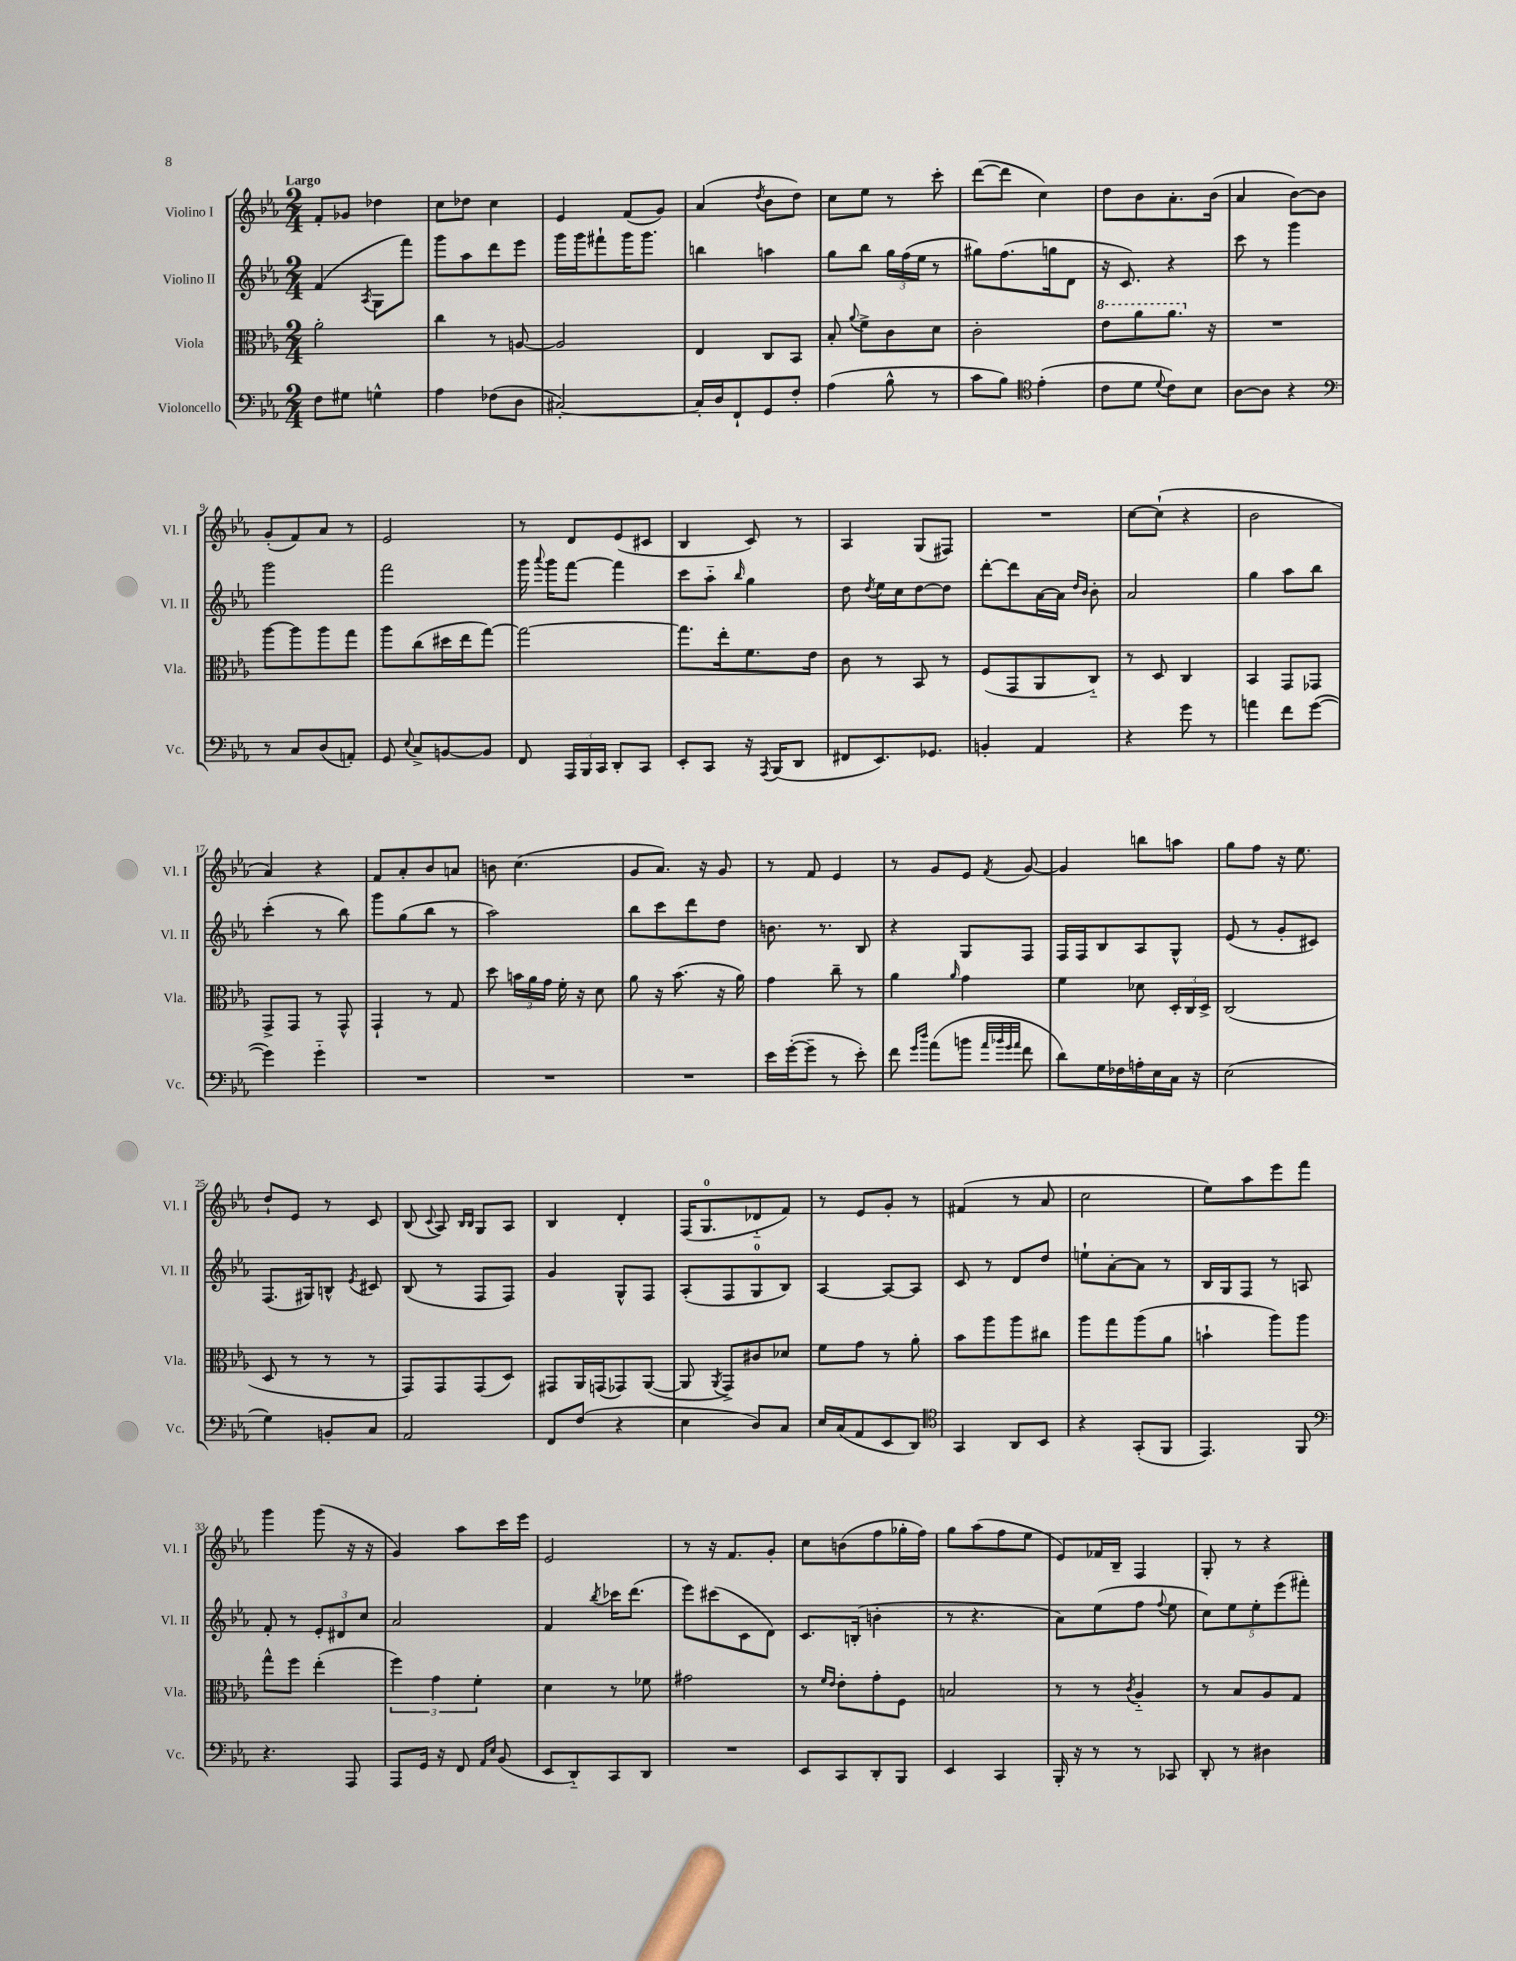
<<
\new StaffGroup <<
\new Staff = "s0" \with { instrumentName = "Violino I" shortInstrumentName = "Vl. I" } {
    \clef treble \key ees \major \numericTimeSignature \time 2/4 \tempo "Largo"
    \autoBeamOff f'8[-. ges'8] des''4 |
    c''8[ des''8] c''4 |
    ees'4 f'8[( g'8]) |
    aes'4( \acciaccatura { d''8 } bes'8[ d''8]) |
    c''8[ ees''8] r8 c'''8-. |
    d'''8[~( d'''8] c''4) |
    d''8[ bes'8 aes'8.-. bes'16]( |
    aes'4 bes'8[~) bes'8] |
    g'8[-.( f'8) aes'8] r8 |
    ees'2 |
    r8 d'8[ ees'8( cis'8] |
    bes4 c'8) r8 |
    aes4 g8[( fis8]) |
    R2 |
    c''8[~ c''8]-!( r4 |
    bes'2 |
    aes'4) r4 |
    f'8[ aes'8-. bes'8 a'8] |
    b'8 c''4.( |
    g'8[ aes'8.]) r16 g'8 |
    r8 f'8 ees'4 |
    r8 g'8[ ees'8] \acciaccatura { f'8 } g'8~ |
    g'4 b''8[ a''8] |
    g''8[ f''8] r16 ees''8. |
    d''8[-! ees'8] r8 c'8 |
    bes8( \appoggiatura { c'8 } aes8) \grace { bes16[ bes16] } g8[ aes8] |
    bes4 d'4-. |
    f16[( g8.-0 des'8-_ f'8]) |
    r8 ees'8[ g'8]-. r8 |
    fis'4( r8 aes'8 |
    c''2 |
    ees''8[) aes''8 ees'''8 f'''8] |
    g'''4 g'''8( r16 r16 |
    g'4) aes''8[ c'''16 ees'''16] |
    ees'2 |
    r8 r16 f'8.[ g'8]-. |
    c''8[ b'8( f''8 ges''16-. f''16]) |
    g''8[ aes''8( f''8 ees''8] |
    ees'8[) fes'16 bes16]-- f4 |
    g8-. r8 r4 \bar "|." |
}
\new Staff = "s1" \with { instrumentName = "Violino II" shortInstrumentName = "Vl. II" } {
    \clef treble \key ees \major \numericTimeSignature \time 2/4
    \autoBeamOff f'4( \acciaccatura { aes8 } g8[ f'''8]) |
    g'''8[ aes''8 d'''8 ees'''8] |
    g'''16[ g'''16 fis'''8-! g'''16 g'''8.] |
    b''4 a''4 |
    g''8[ bes''8] \tuplet 3/2 { g''16[ f''16( ees''16] } r8 |
    gis''8[) f''8.( g''16 d'8] |
    r16 c'8.) r4 |
    c'''8 r8 g'''4 |
    g'''2 |
    f'''2 |
    g'''16 \appoggiatura { aes'''8 } g'''16[ f'''8]~ f'''4 |
    c'''8[ aes''8]-_ \grace { bes''16 } g''4 |
    d''8 \acciaccatura { d''8 } ees''16[ c''16 d''8~ d''8] |
    d'''8[~-. d'''8 aes'16~ aes'16] \grace { d''16[ bes'16] } bes'8-. |
    aes'2 |
    g''4 aes''8[ bes''8] |
    c'''4-.( r8 bes''8) |
    g'''8[ g''8( bes''8] r8 |
    aes''2) |
    bes''8[ c'''8 d'''8 d''8] |
    b'8. r8. bes8 |
    r4 g8[ f8] |
    f16[ f16 bes8 aes8 g8]-^ |
    ees'8( r8 g'8[-. cis'8]) |
    f8.[( gis16) b8]-^ \acciaccatura { ees'8 } cis'8 |
    bes8( r8 f8[ f8]) |
    g'4 g8[-^ f8] |
    aes8[-.( f8 g8-0 bes8]) |
    aes4~ aes8[~ aes8] |
    c'8 r8 d'8[ d''8] |
    e''8[-! aes'8~-. aes'8] r8 |
    bes16[ g16 f8] r8 a8 |
    f'8-. r8 \tuplet 3/2 { ees'8[-. dis'8 c''8] } |
    aes'2 |
    f'4 \acciaccatura { bes''8 } ces'''16[ d'''8.]( |
    ees'''8[) cis'''8( c'8 d'8]) |
    c'8.[ b16]-.( b'4-. |
    r8 r4. |
    aes'8[) ees''8( f''8] \appoggiatura { f''8 } ees''8 |
    \tuplet 5/4 { c''8[) ees''8 ees''8-. ees'''8( fis'''8]-.) } \bar "|." |
}
\new Staff = "s2" \with { instrumentName = "Viola" shortInstrumentName = "Vla." } {
    \clef alto \key ees \major \numericTimeSignature \time 2/4
    \autoBeamOff aes'2-. |
    c''4 r8 a8~ |
    a2 |
    ees4 c8[ bes,8] |
    bes8-. \appoggiatura { aes'8 } f'8[-> c'8 d'8] |
    c'2-. |
    \ottava #1 ees''8[ aes''8 aes''8.] \ottava #0 r16 |
    R2 |
    aes''8[~ aes''8 aes''8 g''8] |
    aes''8[ c''8( dis''16 ees''16 g''8]~) |
    g''2~ |
    g''8.[ ees''16-. f'8. ees'16] |
    c'8 r8 bes,8 r8 |
    f8[( g,8 aes,8 c8]-_) |
    r8 d8 c4 |
    bes,4 g,8[ ges,8] |
    g,8[-> g,8] r8 g,8-^ |
    g,4-! r8 g8 |
    d''8 \tuplet 3/2 { b'16[ aes'16 g'16] } f'16-. r16 d'8 |
    aes'8 r16 bes'8.( r16 aes'16) |
    g'4 c''8-- r8 |
    aes'4 \grace { aes'16 } g'4 |
    f'4 des'8 \tuplet 3/2 { d16[-. c16 d16]-> } |
    c2( |
    d8 r8 r8 r8 |
    g,8[) g,8 g,8( d8]) |
    gis,8[ aes,16 g,16( ges,8) aes,8]~( |
    aes,8 \acciaccatura { aes,8 } g,8[->) cis'8 des'8] |
    f'8[ g'8] r8 aes'8-. |
    bes'8[ aes''8 aes''8 cis''8] |
    aes''8[ g''8 aes''8( aes'8] |
    b'4-! aes''8[) aes''8] |
    g''8[-^ f''8] ees''4-.( |
    \tuplet 3/2 { f''4) g'4 f'4-. } |
    d'4 r8 fes'8 |
    gis'2 |
    r8 \grace { f'16[ ees'16] } ees'8[-. g'8-. f8] |
    b2 |
    r8 r8 \acciaccatura { c'8 } aes4-_ |
    r8 bes8[ aes8 g8] \bar "|." |
}
\new Staff = "s3" \with { instrumentName = "Violoncello" shortInstrumentName = "Vc." } {
    \clef bass \key ees \major \numericTimeSignature \time 2/4
    \autoBeamOff f8[ gis8] g4-^ |
    aes4 fes8[( d8] |
    cis2~-.) |
    cis16[-. d16 f,8-! g,8 f8]-. |
    aes4( bes8-^ r8 |
    c'8[ bes8]) \clef tenor ees'4-.( |
    c'8[ d'8] \appoggiatura { d'8 } c'8[) bes8] |
    aes8[~ aes8] r4 |
    \clef bass r8 c8[ d8( a,8]-.) |
    g,8 \appoggiatura { ees8 } c8[-> b,8~ b,8] |
    f,8 \tuplet 3/2 { aes,,16[ bes,,16 c,16] } d,8[-. c,8] |
    ees,8[-. c,8] r16 \acciaccatura { aes,,8 } bes,,16[( d,8] |
    fis,8[ ees,8.) ges,8.] |
    b,4-. aes,4 |
    r4 g'8 r8 |
    a'4 f'8[ g'8]~( |
    g'4) g'4-_ |
    R2 |
    R2 |
    R2 |
    ees'16[ g'16~-.( g'8]-- r8 ees'8-.) |
    f'8 \grace { g'16[ d''16] } aes'8[( b'8] \grace { aes'32[ bes'32 g'32 aes'32] } f'8 |
    d'8[) g16 fes16 a16-. ees16 c16] r16 |
    ees2( |
    g4) b,8[-. c8] |
    aes,2 |
    f,8[ f8]( r4 |
    ees4 d8[) c8] |
    ees16[ c16( aes,8 ees,8 d,8]) |
    \clef tenor g,4 aes,8[ bes,8] |
    r4 g,8[-.( f,8] |
    ees,4.) f,8 |
    \clef bass r4. aes,,8 |
    aes,,8[ g,16] r16 f,8 \grace { aes,16[ ees16] } bes,8( |
    ees,8[ d,8-_) c,8 d,8] |
    R2 |
    ees,8[ c,8 d,8-. bes,,8] |
    ees,4 c,4 |
    bes,,16-. r16 r8 r8 ces,8 |
    d,8-. r8 dis4 \bar "|." |
}
>>
>>
